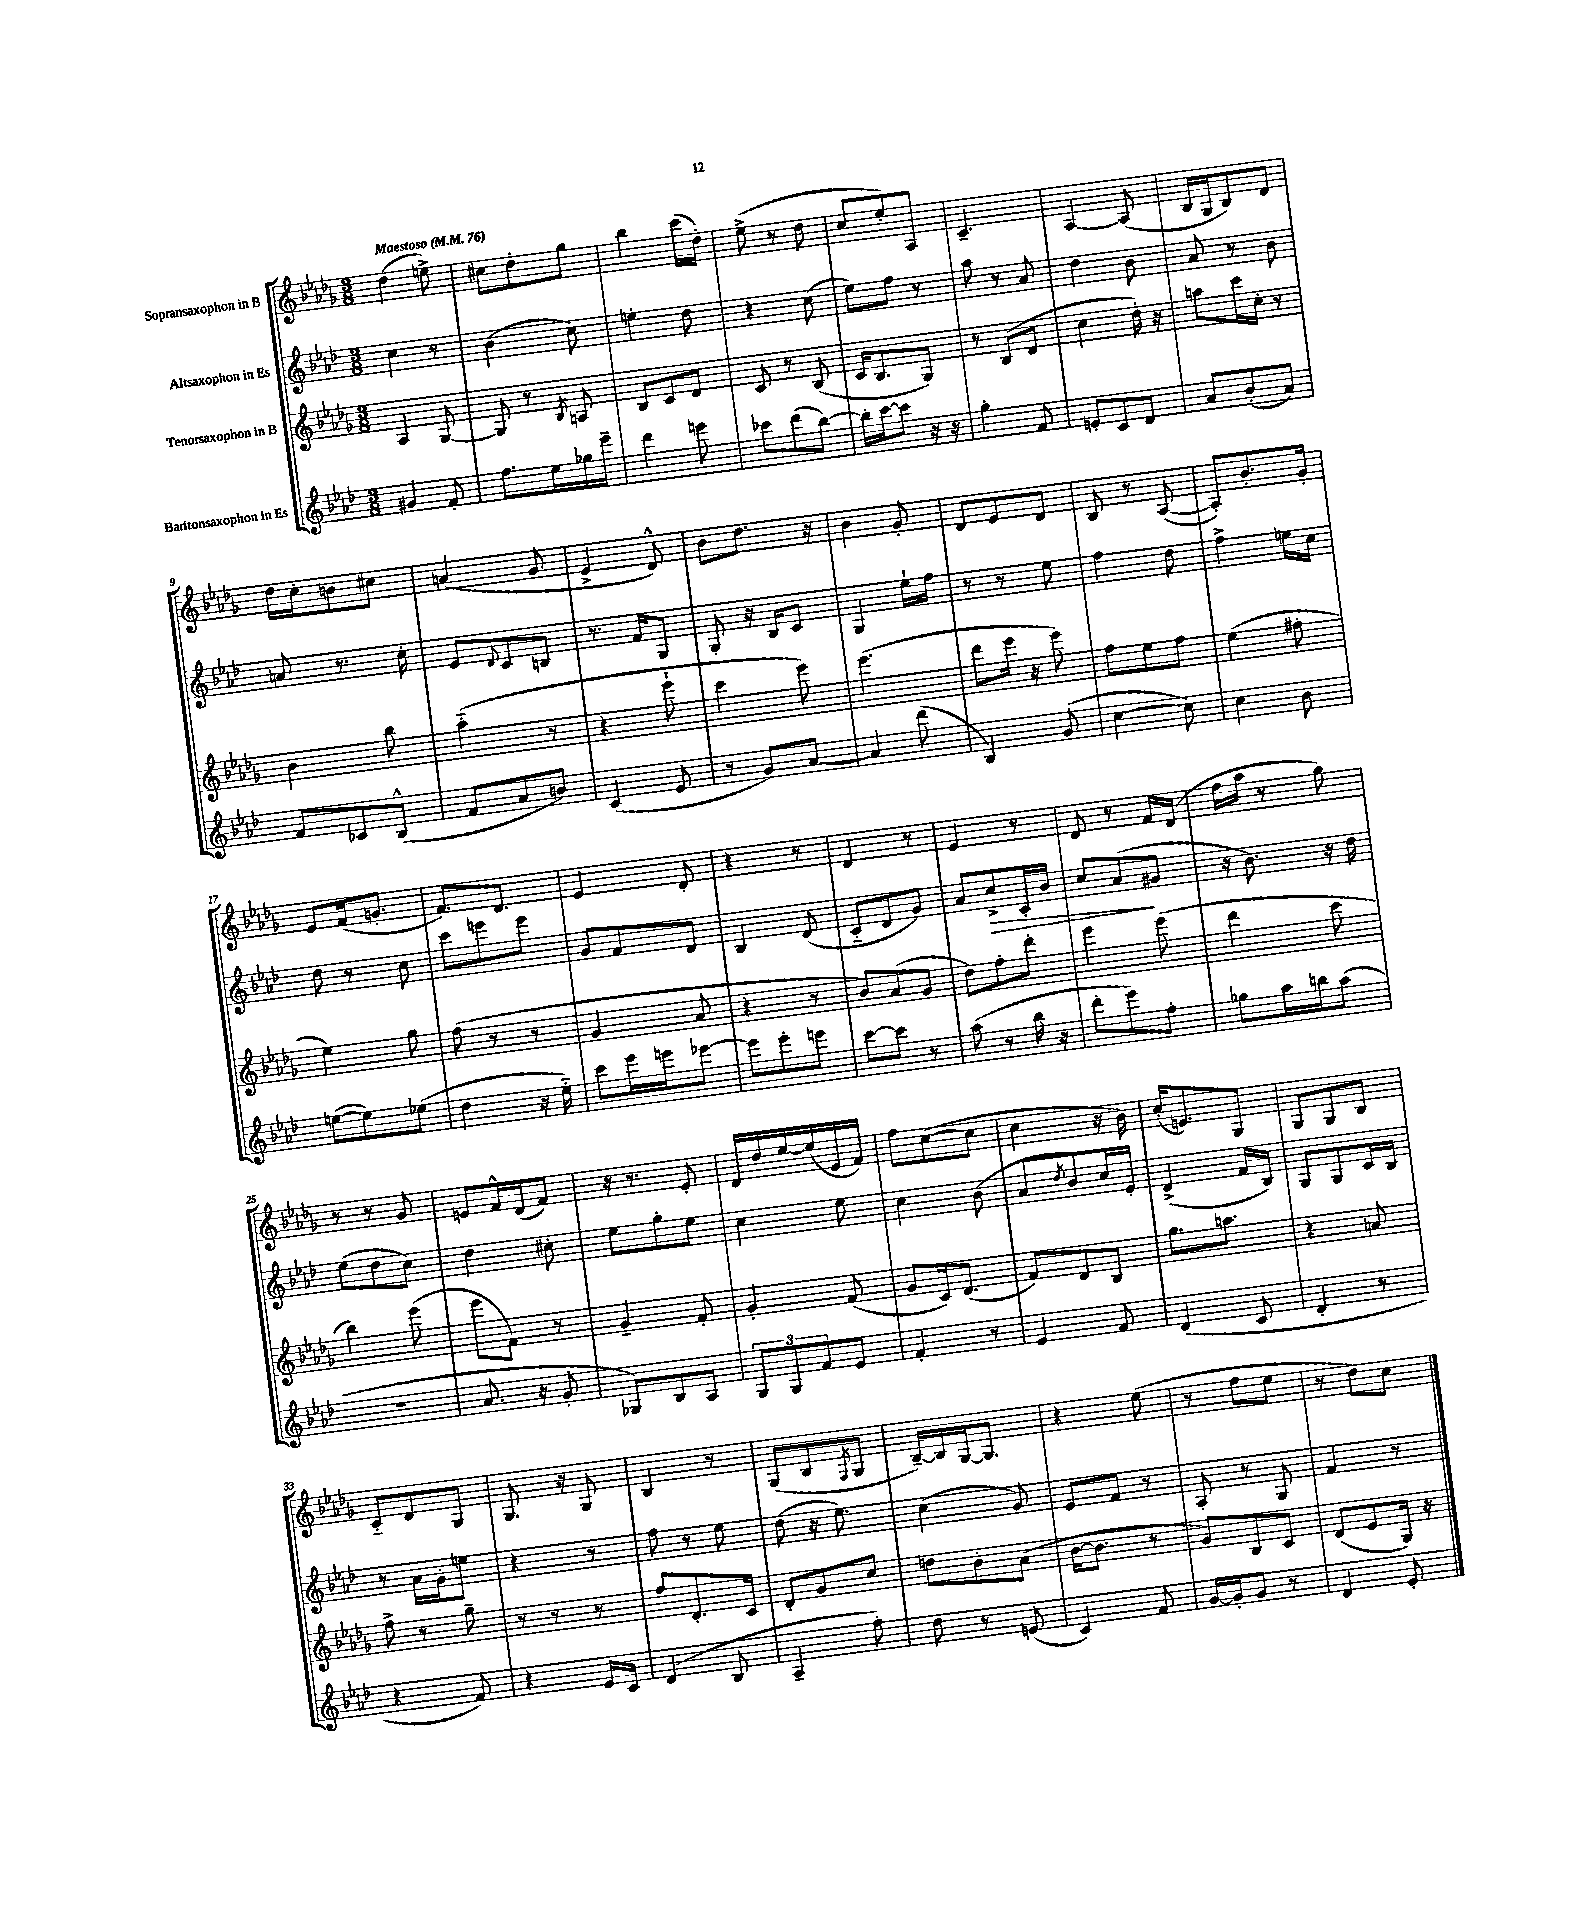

**kern	**kern	**kern	**dynam	**kern
*part4	*part3	*part2	*part2	*part1
*staff4	*staff3	*staff2	*staff2	*staff1
*I"Baritonsaxophon in Es	*I"Tenorsaxophon in B	*I"Altsaxophon in Es	*	*I"Sopransaxophon in B
*clefG2	*clefG2	*clefG2	*	*clefG2
*k[b-e-a-d-]	*k[b-e-a-d-g-]	*k[b-e-a-d-]	*	*k[b-e-a-d-g-]
*M3/8	*M3/8	*M3/8	*	*M3/8
*MM76	*MM76	*MM76	*	*MM76
=1	=1	=1	=1	=1
!	!	!	!	!LO:TX:a:B:t=Maestoso
4g#X/	4A-/	4cc\	.	(4dd-\
8f'/	[8G-/	8r	.	8een^\)
=2	=2	=2	=2	=2
8.ff\L	8G-/]	(4b-\	.	8cc#X\L
.	8r	.	.	8dd-'\
16ee-\L	.	.	.	.
.	8qB-/	.	.	.
16gg-X\	8An/	8cc\)	.	8gg-\J
16eee-~\JJ	.	.	.	.
=3	=3	=3	=3	=3
4ddd-\	8B-/L	4een'\	.	4bb-\
.	8c/	.	.	.
8eeen\	8d-/J	8dd-\	.	(16ccc\LL
.	.	.	.	16dd-'\JJ)
=4	=4	=4	=4	=4
8ccc-X\L	8c/	4r	.	(8ee-^\
(8ddd-\	8r	.	.	8r
[8bb-\J)	(8B-/	(8cc\	.	8dd-\
=5	=5	=5	=5	=5
16bb-'\LL]	16c/KL	8ee-\L)	.	8cc/L
[16ccc\J	8.B-/	.	.	.
8ccc\J]	.	8ff\J	.	8ee-'/)
16r	8G-/J)	8r	.	8A-/J
16r	.	.	.	.
=6	=6	=6	=6	=6
4gg'\	8r	8aa-\	.	4.c~/
.	(8B-/L	8r	.	.
8f/	8d-/J	8a-/	.	.
=7	=7	=7	=7	=7
8en'/L	4cc\	4dd-\	.	[4A-/
8c/	.	.	.	.
8d-/J	16dd-'\)	8b-\	.	(8A-/]
.	16r	.	.	.
=8	=8	=8	=8	=8
8a-/L	8aan\L	8a-/	.	16B-/LL
.	.	.	.	16G-/J
(8b-'/	16ccc\L	8r	.	8B-/)
.	16cc'\JJ	.	.	.
8a-/J)	8r	8b-\	.	8d-/J
!!LO:LB:g=z
=9	=9	=9	=9	=9
8f/L	4b-\	8an/	.	16dd-\LL
.	.	.	.	16cc'\J
8c-X/	.	8.r	.	8bn\
(8B-^^/J	8bb-\	.	.	8cc#X\J
.	.	16cc'\	.	.
=10	=10	=10	=10	=10
8f/L	(4aa-\	8e-/L	.	(4an/
.	.	8qqd-/	.	.
8a-/	.	8c/	.	.
8bn/J)	8r	8Bn/J	.	8g-/
=11	=11	=11	=11	=11
(4c/	4r	8.r	.	4e-^/
.	.	16f/KL	.	.
8e-/	8eee-`\	8G/J	.	8d-^^/)
=12	=12	=12	=12	=12
8r	4ccc\	8G'/	.	8b-\L
8g/L)	.	16r	.	8.dd-\J
.	.	16B-/KL	.	.
[8a-/J	8eee-\)	8c/J	.	.
.	.	.	.	16r
=13	=13	=13	=13	=13
4a-/]	(4.eee-\	4G/	.	4b-\
(8ddd-\	.	16ee-`\LL	.	8g-'/
.	.	16ff\JJ	.	.
=14	=14	=14	=14	=14
4B-/)	8ddd-\L	8r	.	8d-/L
.	16eee-\Jk	8r	.	8e-/
.	16r	.	.	.
(8g/	8eee-\)	8ee-\	.	8d-/J
=15	=15	=15	=15	=15
[4cc\	8ff\L	4ff\	.	8B-/
.	8ee-\	.	.	8r
8cc\])	8ff\J	8dd-\	.	([8A-/
=16	=16	=16	=16	=16
4cc\	(4ee-\	4ff^\	.	8A-'/L])
.	.	.	.	8.b-'/
8b-\	8ff#X'\	16een\LL	.	.
.	.	16cc\JJ	.	16g-'/Jk
!!LO:LB:g=z
=17	=17	=17	=17	=17
([8een\L	4ee-\)	8dd-\	.	8e-/L
8ee\])	.	8r	.	(16f/k
.	.	.	.	8.gn'/J
(8ee-X\J	8gg-\	8cc\	.	.
=18	=18	=18	=18	=18
4dd-\	(8ff\	8ccc\L	.	8.f/L)
.	8r	8eeen\	.	.
.	.	.	.	8.d-/J
16r	8r	8eee\J	.	.
16ee-\)	.	.	.	.
=19	=19	=19	=19	=19
8ccc\L	4g-/	8g/L	.	4e-/
16eee-\L	.	8f/	.	.
16eeen\J	.	.	.	.
[8eee-X\J	8a-/	8d-/J	.	8d-'/
=20	=20	=20	=20	=20
8eee-\L]	4r	4B-/	.	4r
8eee-'\	.	.	.	.
8eeen\J	8r	(8d-/	.	8r
=21	=21	=21	=21	=21
[8ccc\L	8b-/L)	8c/L	.	4d-/
8ccc\J]	(8a-/	8d-/	.	.
8r	8g-/J	8g/J)	.	8r
=22	=22	=22	=22	=22
(8aa-\	8dd-\L)	8a-/L	.	4e-/
!	!	!	!LO:HP:b	!
8r	8ff'\	8cc^/	>	.
16bb-\	8ddd-'\J	16c'/L	.	8r
16r	.	16b-/JJ	.	.
=23	=23	=23	=23	=23
8ddd-'\L	4eee-\	8cc/L	.	8d-/
8eee-\)	.	(8a-/	.	8r
8ff'\J	(8eee-\	8g#X/J	]	16f/LL
.	.	.	.	(16d-/JJ
=24	=24	=24	=24	=24
8gg-X\L	4ddd-\	16r	.	16ff\LL
.	.	8.b-\)	.	16aa-\JJ
16aa-\L	.	.	.	8r
16bbn\J	.	.	.	.
(8aa-\J	8ccc\	16r	.	8gg-\)
.	.	16dd-\	.	.
!!LO:LB:g=z
=25	=25	=25	=25	=25
4.r	4bb-\)	(8ee-\L	.	8r
.	.	8dd-\	.	8r
.	(8eee-\	8cc\J)	.	8g-/
=26	=26	=26	=26	=26
8.a-/	8eee-\L	4dd-\	.	8en/L
.	8f\J)	.	.	16f^^/L
16r	.	.	.	(16d-/J
8g'/	8r	8cc#X'\	.	8f/J)
=27	=27	=27	=27	=27
8G-X/L)	4g-~/	8ee-\L	.	16r
.	.	.	.	8.r
8B-/	.	8gg'\	.	.
8A-/J	8f'/	8ee-\J	.	8e-'/
=28	=28	=28	=28	=28
12G/L	4g-'/	4cc\	.	16d-/LL
.	.	.	.	16dd-/
12G/	.	.	.	.
.	.	.	.	[16ee-/
12f/	.	.	.	.
.	.	.	.	(16ee-/]
8e-/J	(8f/	8ee-\	.	16e-/
.	.	.	.	16f/JJ)
=29	=29	=29	=29	=29
4f'/	8g-/L	4cc\	.	8ff\L
.	16c/k)	.	.	([8cc\
.	(8.d-/J	.	.	.
8r	.	(8b-\	.	8cc\J]
=30	=30	=30	=30	=30
4e-/	8f/L)	8a-/L	.	4cc\
.	.	8qdd-/	.	.
.	8d-/	8b-/)	.	.
8f/	8B-/J	16cc/L	.	16r
.	.	16e-'/JJ	.	16b-\)
=31	=31	=31	=31	=31
(4d-/	8.gg-\L	(4d-^/	.	(16cc'/KL
.	.	.	.	8.en/)
.	8.aan\J	.	.	.
8c/	.	16f/LL	.	8G-/J
.	.	16B-/JJ)	.	.
=32	=32	=32	=32	=32
4d-'/	4r	8G/L	.	8G-/L
.	.	8G/	.	8G-/
8r	8an/	16c/L	.	8B-/J
.	.	16B-/JJ	.	.
!!LO:LB:g=z
=33	=33	=33	=33	=33
4r	8ff^\	8r	.	8c/L
.	8r	16a-\LL	.	8d-/
.	.	16g'\J	.	.
8f/)	8gg-~\	8een\J	.	8G-/J
=34	=34	=34	=34	=34
4r	8r	4r	.	8.G-/
.	8r	.	.	.
.	.	.	.	16r
16e-/LL	8r	8r	.	8G-/
16c/JJ	.	.	.	.
=35	=35	=35	=35	=35
(4d-/	8ff/L	8ff\	.	4B-/
.	8.d-'/	8r	.	.
8B-/	.	8ee-\	.	8r
.	16c/Jk	.	.	.
=36	=36	=36	=36	=36
4A-~/	8d-'/L	(8dd-\	.	(8G-/L
.	8g-/	16r	.	8B-/
.	.	8.ee-\)	.	.
.	.	.	.	8qF/
8ff'\)	8cc/J	.	.	8G-/J
=37	=37	=37	=37	=37
8dd-\	8ddn\L	(4cc\	.	[16B-~/LL)
.	.	.	.	16B-/]
8r	8b-'\	.	.	[16G-/J
.	.	.	.	8.G-/J]
(8en/	(8a-\J	8g/)	.	.
=38	=38	=38	=38	=38
4c/)	[16b-\KL	8e-/L	.	4r
.	8.b-\J]	.	.	.
.	.	8f/J	.	.
8f/	8r	8r	.	(8ee-\
=39	=39	=39	=39	=39
[16g/LL	8g-/L)	8A-'/	.	8r
16g'/J]	.	.	.	.
8g/J	8B-/	8r	.	8ff\L
8r	8c/J	8G/	.	8ee-\J
=40	=40	=40	=40	=40
4d-/	(8d-/L	4f/	.	8r
.	8e-/	.	.	8dd-\L)
8e-'/	16G-/Jk)	8r	.	8cc\J
.	16r	.	.	.
==	==	==	==	==
*-	*-	*-	*-	*-
